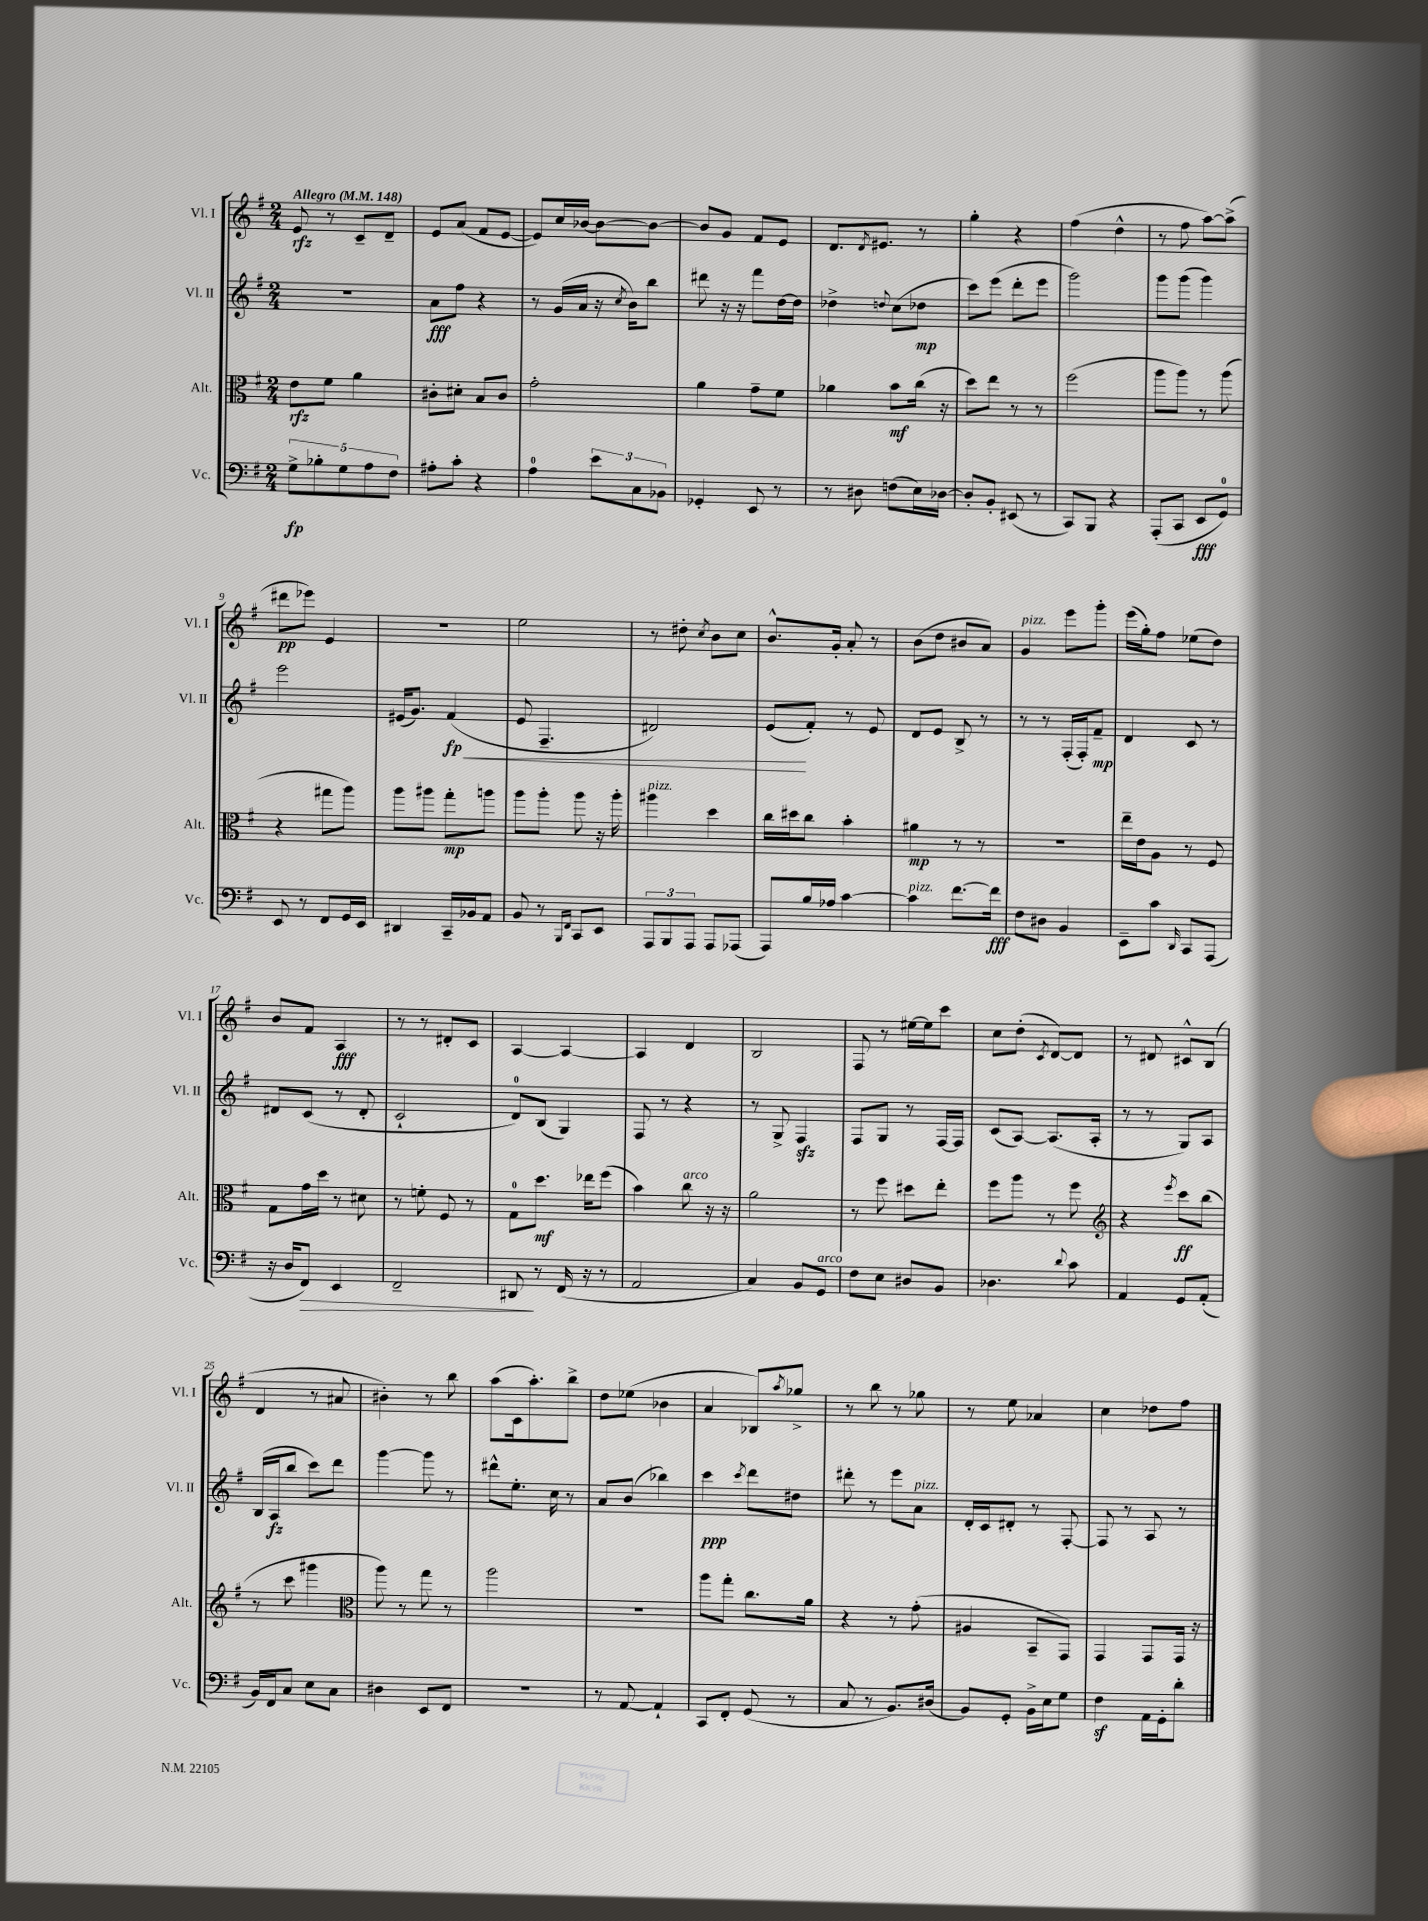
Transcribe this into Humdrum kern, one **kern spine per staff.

**kern	**kern	**kern	**kern
*staff4	*staff3	*staff2	*staff1
*clefF4	*clefC3	*clefG2	*clefG2
*k[f#]	*k[f#]	*k[f#]	*k[f#]
*M2/4	*M2/4	*M2/4	*M2/4
*MM148	*MM148	*MM148	*MM148
10G^\L	8e\L	2r	8e/
10B-'\	.	.	.
.	8f#\J	.	8r
10G\	.	.	.
.	4a\	.	8c~/L
10A\	.	.	.
.	.	.	8d~/J
10F#\J	.	.	.
=	=	=	=
8A#'\L	8c#'\L	8a\L	8e/L
8c'\J	8d#'\J	8ff#\J	(8a/J
4r	8B/L	4r	8f#/L
.	8c#/J	.	[8e/J
=	=	=	=
4A\	2g'\	8r	8e/]L)
.	.	(16g/LL	16cc/L
.	.	16a/JJ	[16b-/JJ
12e\L	.	16r	8b-\_L
.	.	8qcc/	.
.	.	16b\LK)	.
12C\	.	.	.
.	.	8bb\J	8b-\_J
12BB-\J	.	.	.
=	=	=	=
4GG-'/	4a\	8ddd#\	8b-/]L
.	.	16r	8g/J
.	.	16r	.
8EE/	8g~\L	8fff#\L	8f#/L
8r	8f#\J	[16dd\L	8e/J
.	.	16dd\]JJ	.
=	=	=	=
8r	4a-\	4dd-^\	8.d/L
8D#\	.	.	.
.	.	.	8qd/
.	.	.	8.e#/J
.	.	8qqdd/	.
(8F\L	8b\L	(8cc\L	.
16E\L)	(16cc\Jk	8dd-\J	8r
[16D-\JJ	16r	.	.
=	=	=	=
8D-'/]L	8dd\L)	8ccc\L)	4gg'\
8BB'/J	8ee\J	(8eee\J	.
(8EE#/	8r	8ddd'\L	4r
8r	8r	8eee\J	.
=	=	=	=
8CC/L)	(2ff#\	2ggg\)	(4ff#\
8BBB/J	.	.	.
4r	.	.	4dd^^\
=	=	=	=
(8AAA'/L	8aa\L	8ggg\L	8r
8CC/J	8aa\J)	(8ggg\J	8ff#\
8EE/L	8r	4ggg\)	[8aa\L)
8GG/J)	(8aa\	.	(8aa^\]J
=	=	=	=
8EE/	4r	2eee\	8ddd#\L
8r	.	.	8eee-\J)
8FF#/L	8gg#\L	.	4e/
16GG/L	8aa\J)	.	.
16EE/JJ	.	.	.
=	=	=	=
4DD#/	8aa\L	(16e#/LK	2r
.	.	8.g/J)	.
.	8aa#\J	.	.
16CC~/LL	8gg'\L	(4f#/	.
16BB-/J	.	.	.
8AA/J	8aa\J	.	.
=	=	=	=
8BB/	8aa\L	8e/	2ee\
8r	8aa'\J	4.F#~/	.
16qqBBB/LL	.	.	.
16qqFF#/JJ	.	.	.
8CC/L	8aa\	.	.
8EE/J	16r	.	.
.	16aa'\	.	.
=	=	=	=
12AAA/L	4aa#\	2d#/)	8r
12BBB/	.	.	.
.	.	.	8dd#'\
12AAA/J	.	.	.
.	.	.	8qcc/
8AAA/L	4dd\	.	8b\L
(8AAA-/J	.	.	8cc\J
=	=	=	=
8AAA/L)	16cc\LL	(8e/L	8.b^^/L
.	16dd#\J	.	.
16B/L	8cc\J	8f#'/J)	.
16A-/JJ	.	.	16g'/Jk
[4c\	4b'\	8r	8a'/
.	.	8e/	8r
=	=	=	=
4c\]	4a#\	8d/L	(8b\L
.	.	8e/J	8dd\J
[8.f#\L	8r	8B^/	8b#/L
.	8r	8r	8a/J)
16f#\]Jk	.	.	.
=	=	=	=
8F#\L	2r	8r	4g/
8D#\J	.	8r	.
4BB/	.	(16F#'/LL	8eee\L
.	.	16F#'/J)	.
.	.	8f#~/J	8ggg'\J
=	=	=	=
8EE~\L	16ee~\LL	4d/	(16eee\LL
.	16e\J	.	16gg'\J)
8c\J	8A\J	.	8ff#\J
16qqDD/	.	.	.
8CC/L	8r	8c/	(8ee-\L
(8AAA/J	8F#/	8r	8dd\J)
=	=	=	=
16r	8G\L	8d#/L	8b/L
16D/LK	.	.	.
8FF#/J)	16g\L	(8c/J	8f#/J
.	16dd\JJ	.	.
4EE/	8r	8r	4A/
.	8d#\	8d#'/	.
=	=	=	=
2FF#~/	8r	2c`/	8r
.	8f'\	.	8r
.	8F#/	.	8d#'/L
.	8r	.	8c/J
=	=	=	=
8DD#/	8G\L	8d/L)	[4A/
8r	8.dd\J	(8B/J	.
(16FF#/	.	4G/)	4A/_
16r	16ee-\LK	.	.
8r	(8ff#\J	.	.
=	=	=	=
2AA/	4b\)	8F#/	4A/]
.	.	8r	.
.	8cc\	4r	4d/
.	16r	.	.
.	16r	.	.
=	=	=	=
4C/)	2a\	8r	2B/
.	.	8G^/	.
8BB/L	.	4F#/	.
8GG/J	.	.	.
=	=	=	=
8F#\L	8r	8F#/L	8F#/
8E\J	8ff#\	8G/J	8r
8D#/L	8dd#\L	8r	[16ee#\LL
.	.	.	16ee#\]J
8BB/J	8ee'\J	[16F#/LL	8ccc\J
.	.	16F#/]JJ	.
=	=	=	=
4.D-\	8ff#\L	(8c/L	8cc\L
.	8aa\J	[8A/J)	(8dd'\J
.	.	.	8qc/
.	8r	(8.A/]L	[8d/L)
8qqd/	.	.	.
8c\	8ff#\	.	8d/]J
.	.	16A'/Jk	.
=	=	=	=
*	*clefG2	*	*
4AA/	4r	8r	8r
.	.	8r	8d#/
.	8qeee/	.	.
8GG/L	8ccc\L	8G/L)	8c#^^/L
(8AA'/J	(8bb\J	8A/J	(8B/J
=	=	=	=
16BB/LL)	8r	(16B/LL	4d/
16FF#/J	.	16A/J	.
8C/J	8ccc\	8bb/J	.
8E\L	4ggg#\	8ccc\L)	8r
8C\J	.	8ddd\J	8a#/
=	=	=	=
*	*clefC3	*	*
4D#\	8aa\)	[4ggg\	4b#'\)
.	8r	.	.
8EE/L	8gg\	8ggg\]	8r
8FF#/J	8r	8r	8bb\
=	=	=	=
2r	2aa\	8ddd#^^\L	(8aa\L
.	.	8.ee'\J	16c\k
.	.	.	8.aa'\)
.	.	16cc\	.
.	.	8r	8bb^\J
=	=	=	=
8r	2r	8a/L	8dd\L
[8AA/	.	(8b/J	(8ee-\J
4AA`/]	.	4bb-\)	4b-\
=	=	=	=
8CC/L	8aa\L	4ccc\	4a/
8FF#'/J	8gg'\J	.	.
.	.	8qccc/	.
(8GG/	8.cc\L	8ddd\L	8B-/L)
.	.	.	8qaa/
8r	.	8dd#\J	8gg-^/J
.	16a\Jk	.	.
=	=	=	=
8C/	4r	8ddd#'\	8r
8r	.	8r	8bb\
8.BB/L)	8r	8eee\L	8r
.	(8g'\	8a\J	8gg-\
(16D#/Jk	.	.	.
=	=	=	=
8BB/L)	4A#/	16d'/LL	8r
.	.	16c/J	.
8GG'/J	.	8d#'/J	8ee\
16BB^\LL	8BB~/L	8r	4a-/
16E\J	.	.	.
8G\J	8GG/J)	[8F#'/	.
=	=	=	=
4F#\	4GG/	8F#/]	4cc\
.	.	8r	.
16AA\LL	8GG/L	8A/	8dd-\L
16GG'\J	.	.	.
8d'\J	16GG/Jk	8r	8ff#\J
.	16r	.	.
==	==	==	==
*-	*-	*-	*-
